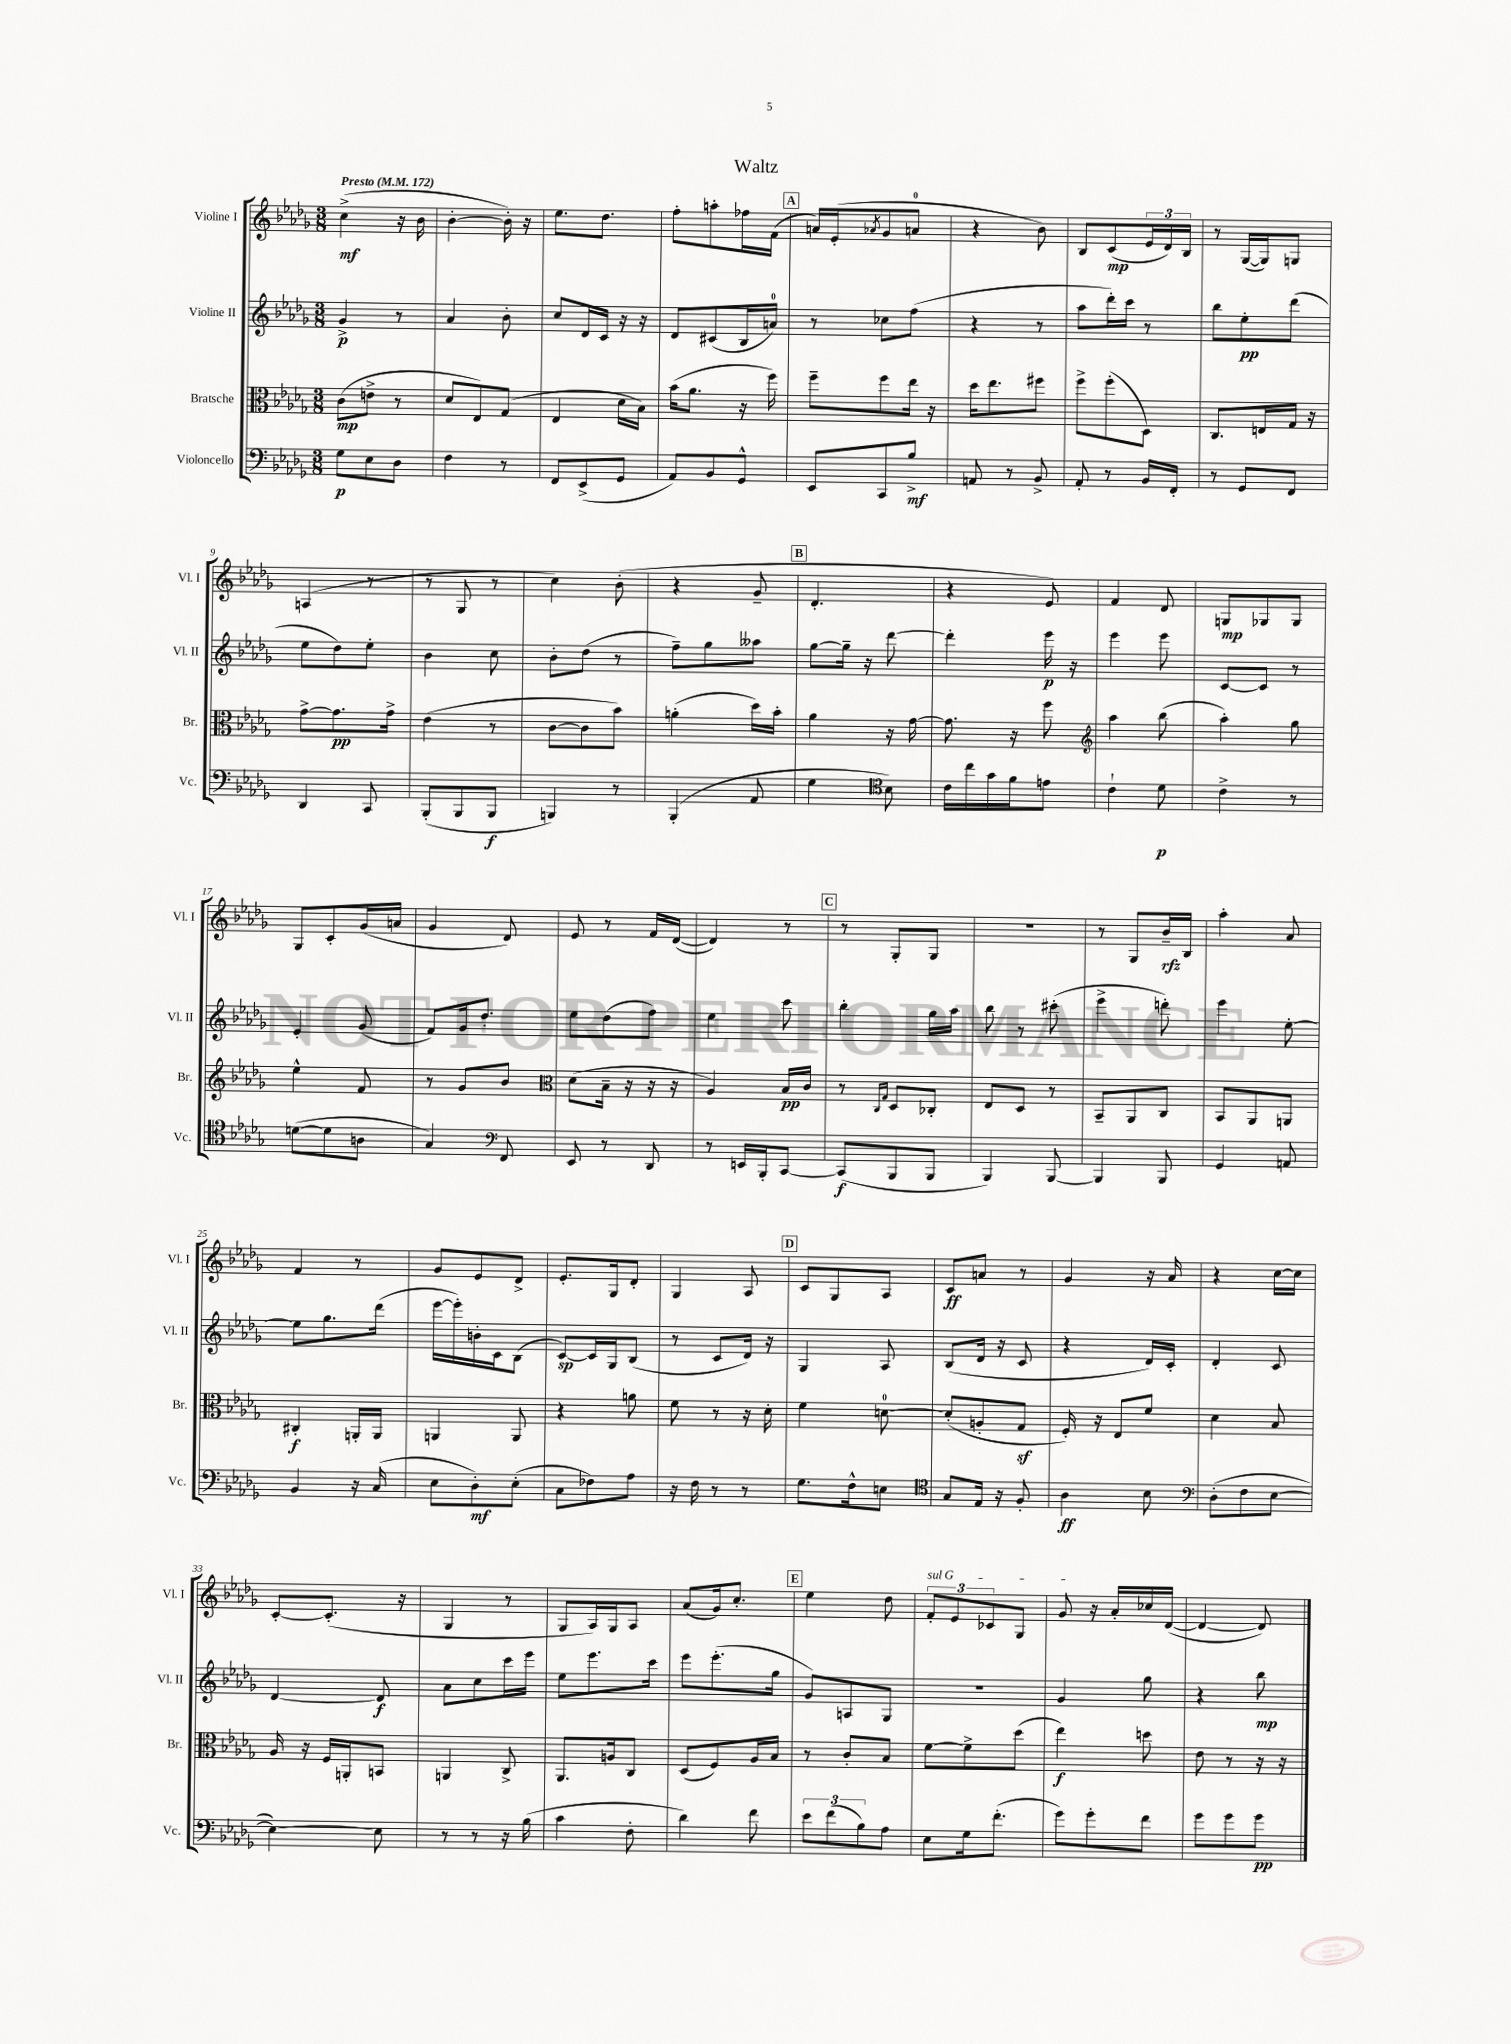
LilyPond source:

\header { title = "Waltz" }
<<
\new StaffGroup <<
\new Staff = "s0" \with { instrumentName = "Violine I" shortInstrumentName = "Vl. I" } {
    \clef treble \key des \major \numericTimeSignature \time 3/8 \tempo "Presto" 4 = 172
    c''4->\mf( r16 bes'16 |
    bes'4~-. bes'16-.) r16 |
    ees''8. des''8. |
    f''8-. a''8-. fes''16 f'16( |
    \mark \markup { \box "A" } a'16) ees'16-.( \acciaccatura { aes'8 } ges'8 a'8-0 |
    r4 bes'8) |
    bes8 c'8\mp( \tuplet 3/2 { ees'16 des'16) bes16 } |
    r8 ges16~( ges16) g8 |
    a4( r8 |
    r8 ges8 r8 |
    c''4) bes'8-.( |
    r4 ges'8-- |
    \mark \markup { \box "B" } des'4.-. |
    r4 ees'8) |
    f'4 des'8 |
    g8\mp ges8 ges8 |
    ges8 c'8-. ges'16( a'16 |
    ges'4 des'8) |
    ees'8 r8 f'16 des'16~( |
    des'4) r8 |
    \mark \markup { \box "C" } r8 ges8-. ges8 |
    R4. |
    r8 ges8 bes'16--\rfz bes16 |
    aes''4-. aes'8 |
    f'4 r8 |
    ges'8 ees'8 des'8-> |
    ees'8.-. ges16 des'8-. |
    ges4 aes8 |
    \mark \markup { \box "D" } c'8 ges8 aes8 |
    c'8\ff a'8 r8 |
    ges'4 r16 aes'16 |
    r4 c''16~ c''16 |
    c'8~-. c'8.-.( r16 |
    ges4 r8 |
    ges8 aes16) ges16 aes8 |
    aes'8( ges'16) c''8.-. |
    \mark \markup { \box "E" } ees''4 des''8 |
    \tuplet 3/2 { \once \override TextSpanner.bound-details.left.text = \markup { \italic "sul G" } f'8-.\startTextSpan ees'8 ces'8 } ges8 |
    ges'8\stopTextSpan r16 aes'16-. ces''16 des'16~( |
    des'4~ des'8) \bar "|." |
}
\new Staff = "s1" \with { instrumentName = "Violine II" shortInstrumentName = "Vl. II" } {
    \clef treble \key des \major \numericTimeSignature \time 3/8
    ges'4->\p r8 |
    aes'4 bes'8-. |
    c''8 des'16 c'16 r16 r16 |
    des'8 cis'8( bes16 a'16-0) |
    \mark \markup { \box "A" } r8 ces''8 f''8( |
    r4 r8 |
    aes''8 des'''16-.) c'''16 r8 |
    bes''8 ees''8-.\pp des'''8( |
    ees''8 des''8) ees''8-. |
    bes'4 c''8 |
    bes'8-. des''8( r8 |
    f''8--) ges''8 aeses''8 |
    \mark \markup { \box "B" } ges''8~ ges''16-- r16 des'''8~ |
    des'''4-. ees'''16\p r16 |
    ees'''4 ees'''8 |
    c'8~ c'8 r8 |
    ees'4-. ges'8( |
    f'8) ges'16 des''8.-. |
    ees''8 des''8( f''8) |
    ees''4 c'''8 |
    \mark \markup { \box "C" } bes''4-. ges''16 aes''16 |
    bes''8 r8 cis'''8-.( |
    ees'''4-> d'''8-.) |
    ees'''4 ees''8~-. |
    ees''8 ges''8. des'''16( |
    ees'''16~ ees'''16-.) b'16-. c'16 bes8( |
    c'8~\sp) c'16 ges16 bes8( |
    r8 c'8 des'16) r16 |
    \mark \markup { \box "D" } ges4 aes8 |
    bes8( des'16 r16 c'8 |
    r4 des'16) c'16-. |
    des'4-. c'8 |
    des'4~ des'8\f |
    aes'8 c''8 c'''16 ees'''16 |
    ees''8 ees'''8. c'''16 |
    ees'''8 ees'''8.-.( ges''16 |
    \mark \markup { \box "E" } ges'8) a8 ges8 |
    R4. |
    ges'4 ges''8 |
    r4 bes''8\mp \bar "|." |
}
\new Staff = "s2" \with { instrumentName = "Bratsche" shortInstrumentName = "Br." } {
    \clef alto \key des \major \numericTimeSignature \time 3/8
    c'8\mp( e'8-> r8 |
    des'8 ees8) ges8( |
    ees4 des'16 bes16) |
    bes'16( aes'8. r16 f''16) |
    \mark \markup { \box "A" } f''8-- f''8 ees''16 r16 |
    des''16 ees''8. fis''8 |
    f''8-> f''8-.( des8) |
    c8. e16 ges16 r16 |
    ges'8~-> ges'8.\pp ges'16-> |
    ees'4( r8 |
    c'8~ c'8 bes'8) |
    a'4-.( des''16) bes'16-. |
    \mark \markup { \box "B" } aes'4 r16 ges'16~ |
    ges'8. r16 f''8 |
    \clef treble aes''4 bes''8( |
    aes''4-.) ges''8 |
    ees''4-^ f'8 |
    r8 ges'8 bes'8 |
    \clef alto des'8( bes16-- r16 r16 r16 |
    aes4) bes16\pp c'16 |
    \mark \markup { \box "C" } r8 \grace { c16 ges16 } des8 ces8-. |
    ees8 des8 r8 |
    bes,8-- aes,8 c8 |
    bes,8 aes,8 a,8 |
    cis4-.\f a,16-. a,16 |
    a,4 a,8 |
    r4 a'8 |
    f'8 r8 r16 des'16-. |
    \mark \markup { \box "D" } f'4 d'8-0~ |
    d'8-.( a8-. ges8\sf |
    f16-.) r16 ees8 f'8 |
    des'4 bes8 |
    aes16 r16 f16 a,16-. b,8 |
    a,4 c8-> |
    aes,8. a16 c8 |
    des8( f8) aes16 bes16 |
    \mark \markup { \box "E" } r8 c'8-. bes8 |
    f'8~ f'8-> des''8( |
    ees''4\f) d''8 |
    ees'8 r8 r16 r16 \bar "|." |
}
\new Staff = "s3" \with { instrumentName = "Violoncello" shortInstrumentName = "Vc." } {
    \clef bass \key des \major \numericTimeSignature \time 3/8
    ges8\p ees8 des8 |
    f4 r8 |
    f,8 ees,8->( ges,8 |
    aes,8) bes,8 ges,8-^ |
    \mark \markup { \box "A" } ees,8 c,8 bes8->\mf |
    a,8 r8 bes,8-> |
    aes,8-. r8 bes,16 f,16-. |
    r8 ges,8 f,8 |
    des,4 c,8 |
    bes,,8-.( bes,,8 bes,,8\f |
    b,,4) r8 |
    bes,,4-.( aes,8 |
    \mark \markup { \box "B" } ges4 \clef tenor bes8) |
    c'16 c''16 ges'16 f'16 e'8 |
    c'4-! des'8\p |
    c'4-> r8 |
    d'8~( d'8 a8 |
    ges4) \clef bass f,8 |
    ees,8 r8 des,8 |
    r8 e,16 bes,,16-. c,8~ |
    \mark \markup { \box "C" } c,8\f( bes,,8 bes,,8 |
    bes,,4) bes,,8~ |
    bes,,4 bes,,8 |
    ges,4 a,8 |
    bes,4 r16 c16( |
    ees8 des8-.\mf) ees8-.( |
    c8 fes8) aes8 |
    r16 f16 r8 r8 |
    \mark \markup { \box "D" } ges8. f16-^ e8 |
    \clef tenor ges8 ees16 r16 f8-. |
    aes4\ff bes8 |
    \clef bass des8-.( f8 ees8~ |
    ees4~) ees8 |
    r8 r8 r16 bes16( |
    c'4 f8-. |
    des'4) f'8 |
    \mark \markup { \box "E" } \tuplet 3/2 { ees'8 f'8( bes8) } aes8 |
    ees8 ges16 f'8.-.( |
    ges'8) ges'8-. f'8 |
    ges'8 ges'8 ges'8\pp \bar "|." |
}
>>
>>
